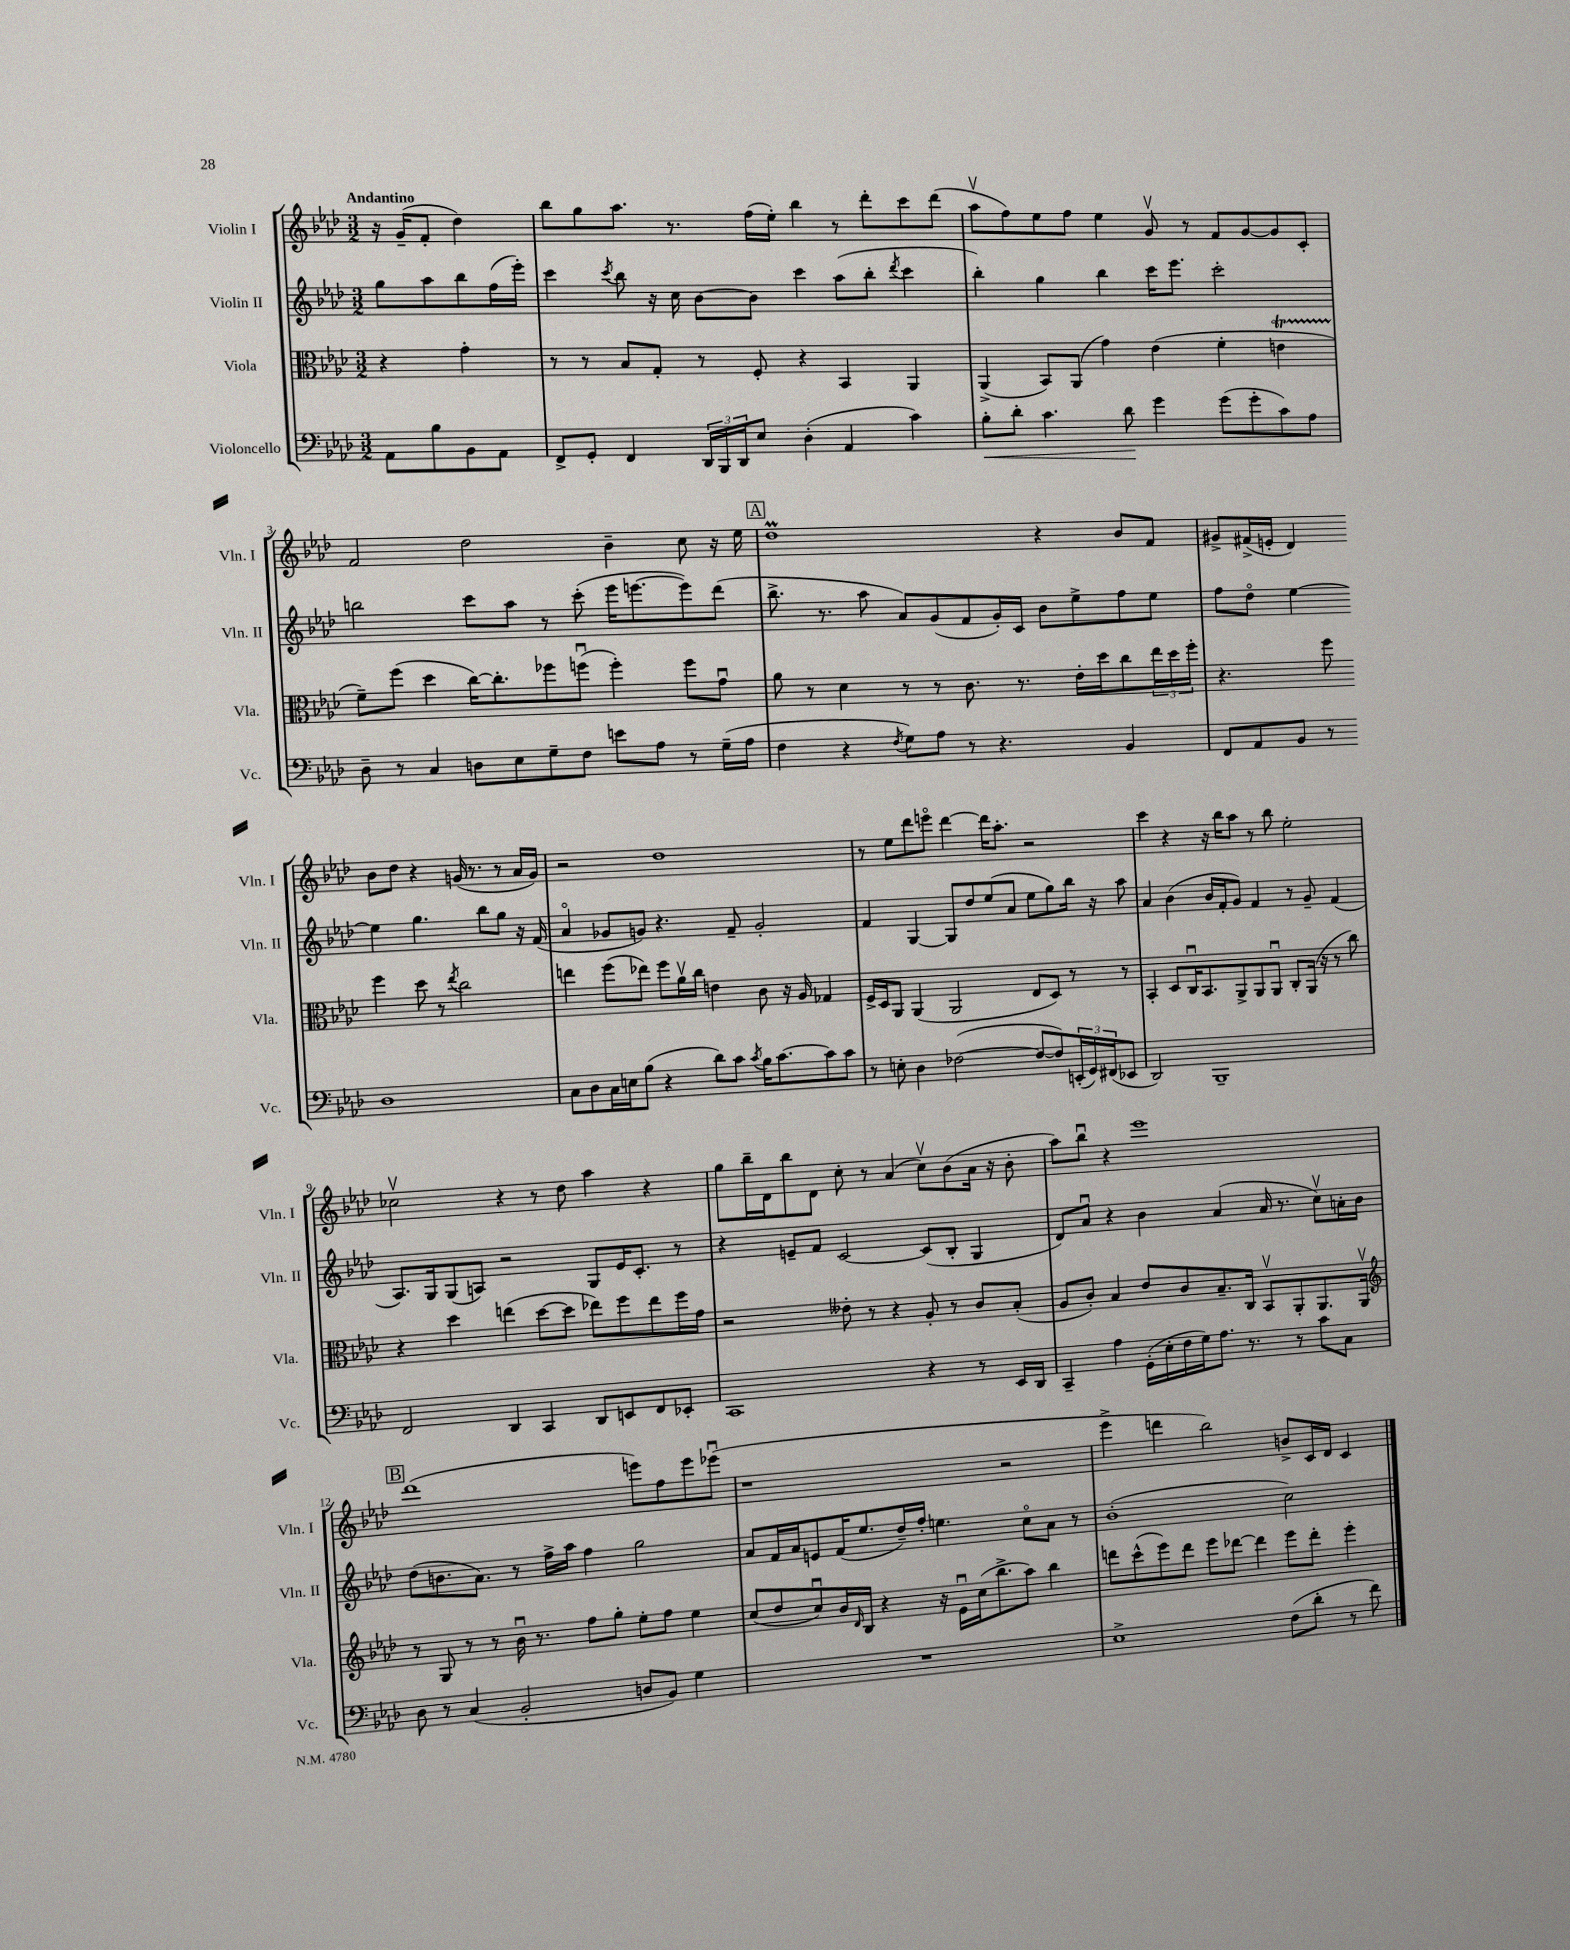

**kern	**kern	**kern	**kern
*staff4	*staff3	*staff2	*staff1
*clefF4	*clefC3	*clefG2	*clefG2
*k[b-e-a-d-]	*k[b-e-a-d-]	*k[b-e-a-d-]	*k[b-e-a-d-]
*M3/2	*M3/2	*M3/2	*M3/2
8AA-	4r	8gg	16r
.	.	.	(16g~
8B-	.	8aa-	8f'
8BB-	4g'	8bb-	4dd-)
8AA-	.	(16ff	.
.	.	16eee-')	.
=	=	=	=
8FF^	8r	4ccc	8bb-
8GG'	8r	.	8gg
.	.	8qccc	.
4FF	8B-	8bb-	8.aa-
.	8G'	16r	.
.	.	16cc	8.r
24DD-	8r	[8b-	.
24BBB-	.	.	.
24DD-	.	.	.
8E-	8F'	8b-]	(16ff
.	.	.	16ee-')
(4D-'	4r	4ccc	4bb-
4AA-	4BB-	(8aa-	8r
.	.	8bb-'	8ddd-'
.	.	8qddd-	.
4c)	4AA-	4ccc	8ccc
.	.	.	(8ddd-
=	=	=	=
8B-'	(4AA-^	4bb-')	8aa-v
8d-'	.	.	8ff)
4.c	8BB-)	4gg	8ee-
.	(8AA-	.	8ff
.	4g)	4bb-	4ee-
8d-	.	.	.
4g	(4e-	16ccc	8gv
.	.	8.eee-	.
.	.	.	8r
(8g	4f'	2ccc'	8f
8g'	.	.	[8g
8c)	4e	.	8g]
8A-	.	.	8c'
=	=	=	=
8D-~	8f~)	2bb	2f
8r	(8ff	.	.
4C	4dd-	.	.
8D	[16cc)	8ccc	2dd-
.	8.cc']	.	.
8E-	.	8aa-	.
8G~	8ff-	8r	.
8F	(8ffu	(8ccc'	.
8e	4ff')	16eee-	4b-~
.	.	[8.eee	.
8A-	.	.	.
8r	8ff	8eee])	8cc
(16G~	8gu	(8ddd-	16r
16A-	.	.	16ee-
=	=	=	=
4F	8a-	8.bb-^	1dd-
.	8r	.	.
.	.	8.r	.
4r	4d-	.	.
.	.	8aa-	.
8qF	.	.	.
8G)	8r	8a-)	.
8A-	8r	(8g	.
8r	8.c	8f	.
4.r	.	16g')	.
.	8.r	16c	.
.	.	8b-	4r
.	16e-'	8ee-^	.
.	16dd-	.	.
4BB-	8cc	8ff	8b-
.	24ee-	8ee-	8f
.	24dd-	.	.
.	24ff'	.	.
=	=	=	=
8FF	4.r	8ff	8g#^
8AA-	.	8dd-o	(16f#^
.	.	.	16e'
8BB-	.	[4ee-	4d-)
8r	8ff	.	.
1D-	4ff	4ee-]	8b-
.	.	.	8dd-
.	8dd-	4.gg	4r
.	8r	.	.
.	8qee-	.	.
.	2cc	.	(16g
.	.	.	8.r
.	.	8bb-	.
.	.	8gg	8r
.	.	16r	16a-
.	.	(16f	16g)
=	=	=	=
8C	4ee	4a-o	2r
8D-	.	.	.
16C	(8ff	8g-	.
16E	.	.	.
(8B-	8ee-)	8g)	.
4r	8ff	4.r	1dd-
.	16a-v	.	.
.	16cc	.	.
8d-)	4e	.	.
8c	.	8f~	.
8qc	.	.	.
16B-	8c	2g'	.
[8.c	.	.	.
.	16r	.	.
.	16A-	.	.
8c]	4G-	.	.
8c	.	.	.
=	=	=	=
8r	16F^	4f	8r
.	16D-	.	.
8E'	8AA-	.	8ee-
4D-	(4AA-	[4G	8ddd-
.	.	.	8eeeo
([2F-	2AA-	8G]	[4ddd-
.	.	8dd-	.
.	.	(8ee-	16ddd-]
.	.	.	8.aa-'
.	.	8a-	.
8F-_	8E-	8ee-	2r
8F-])	8D-)	8gg)	.
(24EE'	8r	16bb-	.
24GG)	.	.	.
.	.	16r	.
(24FF#	.	.	.
8EE-	8r	8aa-	.
=	=	=	=
2DD-)	4BB-'	4a-	4ccc
.	8D-	(4b-	4r
.	16Cu	.	.
.	8.BB-	.	.
1BBB-~	.	16b-	16r
.	.	16f'	16bb-
.	8AA-^	8g)	8aa-
.	8AA-	4f	8r
.	8AA-u	.	8bb-
.	8C'	8r	2ee-'
.	(16AA-	8g~	.
.	16r	.	.
.	8r	(4f	.
.	8cc)	.	.
=	=	=	=
2FF	4r	8.A-)	2cc-v
.	.	16G	.
.	4dd-	(8G	.
.	.	8A)	.
4DD-	(4ee	2r	4r
4CC	[8dd-	.	8r
.	8dd-]	.	8dd-
8DD-	8ee-)	8G	4aa-
8EE	8ff	16e-	.
.	.	8.c'	.
8FF	8ee-	.	4r
8EE-'	16ff	8r	.
.	16g	.	.
=	=	=	=
1CC	2r	4r	8gg
.	.	.	16bb-~
.	.	.	16d-
.	.	8e~	8bb-
.	.	8f	8d-
.	8e--'	[2c	8cc'
.	8r	.	8r
.	4r	.	(4a-
4r	8A-'	(8c]	8ccv)
.	8r	8B-'	(8b-
8r	8c	4G	16a-
.	.	.	16r
16EE-	(8B-'	.	8b-'
16DD-	.	.	.
=	=	=	=
4CC~	8A-	8d-)	8aa-)
.	8c')	8a-u	8bb-u
4A-	4B-	4r	4r
(16GG'	8e-	4b-	1eee-
16E-'	.	.	.
16F	8c	.	.
16G)	.	.	.
8.A-	8.B-~	(4a-	.
8.r	16C	.	.
.	8BB-v	16a-	.
.	.	8.r	.
8r	8AA-'	.	.
8c	8.AA-	8ccv)	.
8C	.	16a'	.
.	16AA-v	16b-	.
=	=	=	=
*	*clefG2	*	*
8D-	8r	(8dd-	(1ddd-
8r	8G	8.b	.
(4C	8r	.	.
.	.	8.a-)	.
.	8r	.	.
2BB-'	16b-u	8r	.
.	8.r	.	.
.	.	16ff^	.
.	.	16aa-	.
.	8ff	4ff	.
.	8gg'	.	.
8D	8ee-'	2gg	8eee)
8BB-)	8ff	.	8ff
4G	4ee-	.	8eee
.	.	.	(8eee-u
=	=	=	=
1.r	(8cc	8a-	1r
.	8dd-	16f	.
.	.	16a-	.
.	8ccu)	8e	.
.	16b-	(16f	.
.	16qqd-	.	.
.	16B-	8.ee-	.
.	4r	.	.
.	.	16dd-~)	.
.	.	16ff'	.
.	16r	4.ee	.
.	16e-u	.	.
.	(16cc	.	.
.	8.bb-^	.	.
.	.	.	2r
.	8aa-)	8cco	.
.	4bb-	8a-	.
.	.	8r	.
=	=	=	=
1E-^	8ddd	(1b-'	4eee-^
.	(8ccc^^	.	.
.	8eee-)	.	4ddd
.	8ddd	.	.
.	8eee-	.	2bb-)
.	[8ddd-	.	.
.	4ddd-]	.	.
(8F	8eee-	2cc)	8b^
8d-'	8ddd-'	.	16c
.	.	.	16d-
8r	4eee-'	.	4c
8f)	.	.	.
==	==	==	==
*-	*-	*-	*-
